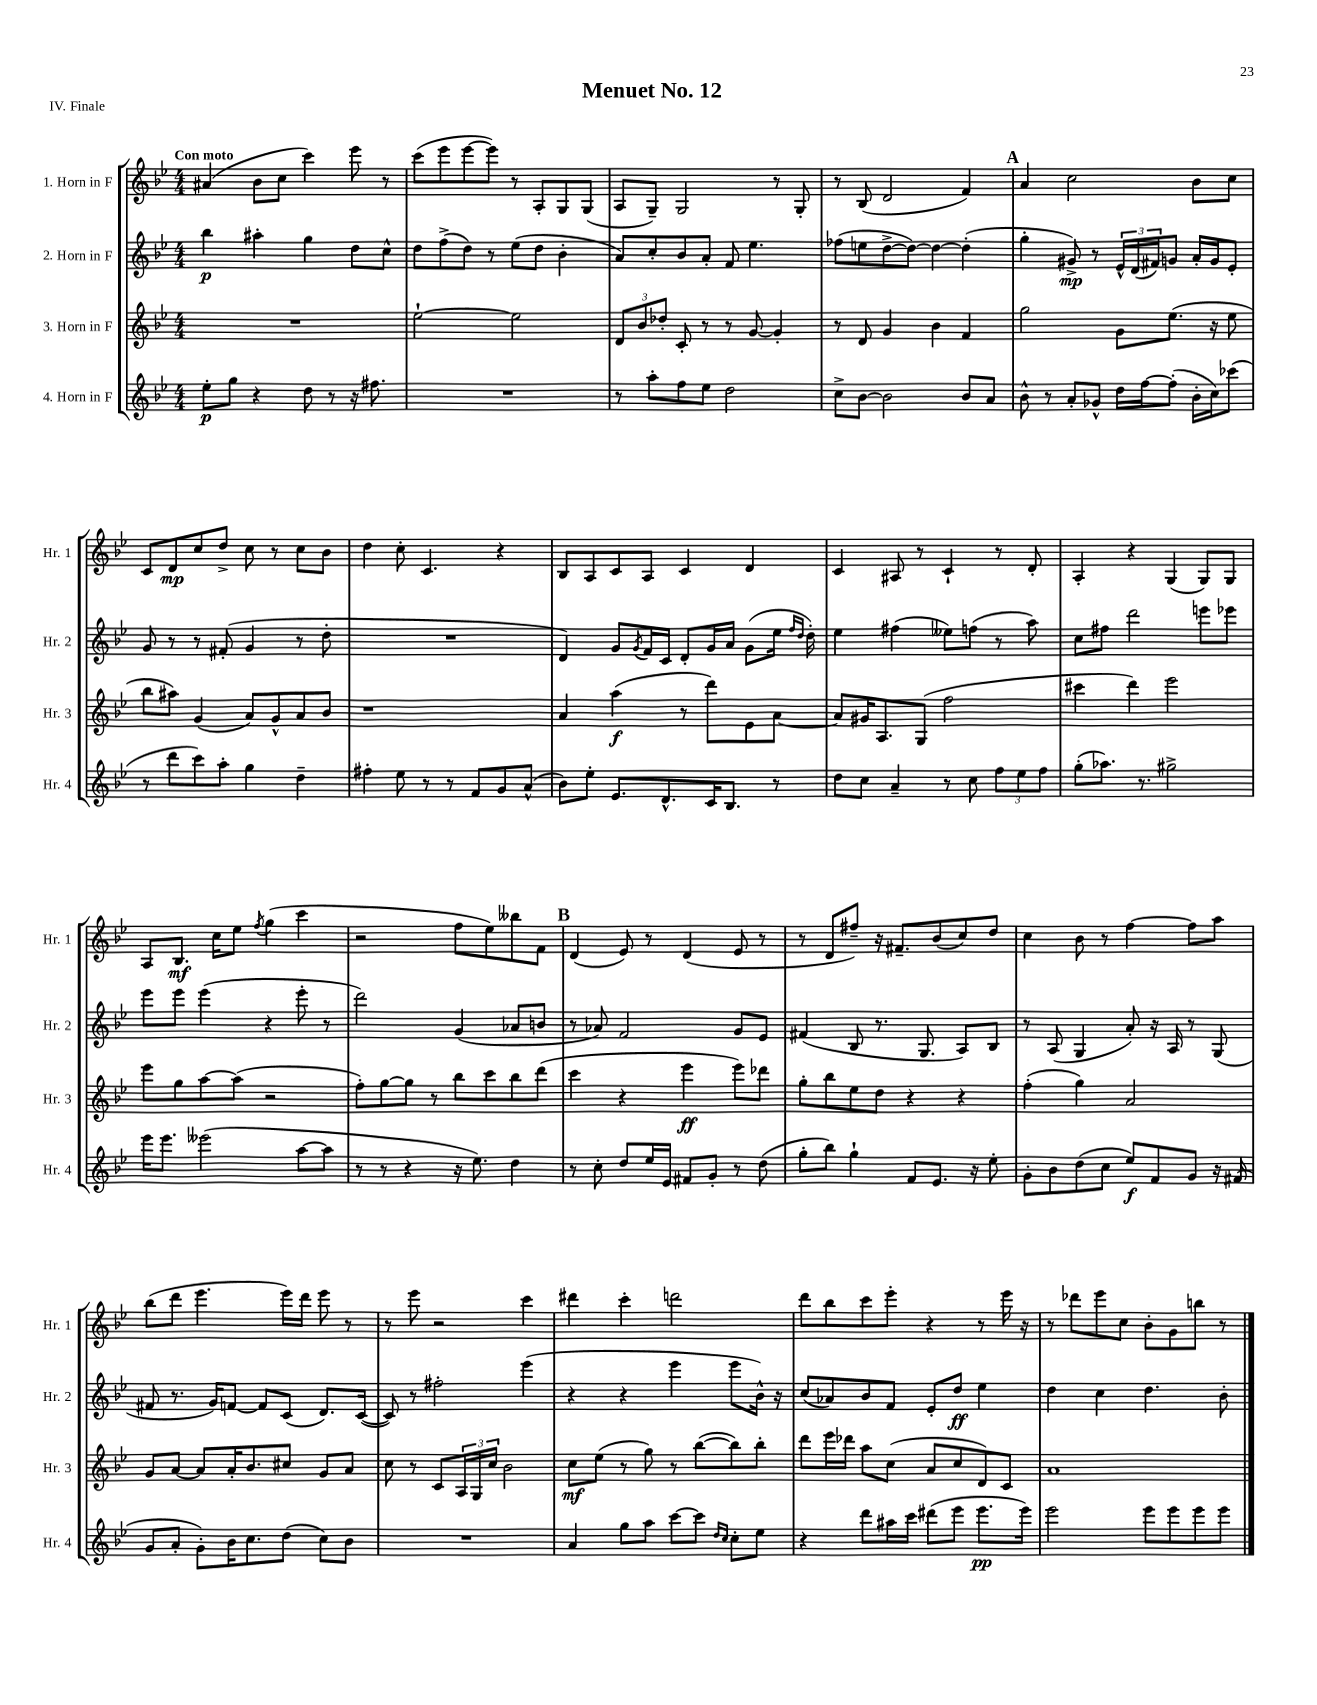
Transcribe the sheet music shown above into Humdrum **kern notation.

**kern	**kern	**kern	**kern
*staff4	*staff3	*staff2	*staff1
*clefG2	*clefG2	*clefG2	*clefG2
*k[b-e-]	*k[b-e-]	*k[b-e-]	*k[b-e-]
*M4/4	*M4/4	*M4/4	*M4/4
8ee-'	1r	4bb-	(4a#
8gg	.	.	.
4r	.	4aa#'	8b-
.	.	.	8cc
8dd	.	4gg	4ccc)
8r	.	.	.
16r	.	8dd	8eee-
8.ff#	.	.	.
.	.	8cc^^	8r
=	=	=	=
1r	[2ee-`	8dd	(8ccc
.	.	(8ff^	8eee-
.	.	8dd)	[8eee-
.	.	8r	8eee-])
.	2ee-]	(8ee-	8r
.	.	8dd	8A'
.	.	4b-'	8G
.	.	.	(8G
=	=	=	=
8r	12d	8a)	8A
.	12b-	.	.
8aa'	.	8cc'	8G~)
.	12dd-'	.	.
8ff	8c'	8b-	2G
8ee-	8r	8a'	.
2dd	8r	8f	.
.	[8g	4.ee-	.
.	4g']	.	8r
.	.	.	8G'
=	=	=	=
8cc^	8r	(8ff-	8r
[8b-	8d	8ee	(8B-
2b-]	4g	[8dd^	2d
.	.	8dd_)	.
.	4b-	4dd_	.
8b-	4f	(4dd']	4f)
8a	.	.	.
=	=	=	=
8b-^^	2gg	4gg'	4a
8r	.	.	.
8a'	.	8g#^)	2cc
8g-^^	.	8r	.
16dd	8g	24e-^^	.
.	.	(24d	.
[16ff	.	.	.
.	.	24f#)	.
(8ff']	(8.ee-	8g	.
16b-'	.	16a'	8b-
16cc)	16r	16g	.
(8ccc-	8ee-	8e-'	8cc
=	=	=	=
8r	8bb-	8g	8c
8ddd	8aa#)	8r	8d
8ccc)	(4g	8r	8cc
8aa'	.	(8f#'	8dd^
4gg	8a)	4g	8cc
.	8g^^	.	8r
4dd~	8a	8r	8cc
.	8b-	8dd'	8b-
=	=	=	=
4ff#'	1r	1r	4dd
8ee-	.	.	8cc'
8r	.	.	4.c
8r	.	.	.
8f	.	.	.
8g	.	.	4r
(8a^^	.	.	.
=	=	=	=
8b-)	4a	4d)	8B-
8ee-'	.	.	8A
8.e-	(4aa	8g	8c
.	.	8qg	.
.	.	16f	8A
8.d^^	.	16c	.
.	8r	8d'	4c
16c	8ddd)	16g	.
8.B-	.	16a	.
.	8e-	(8g	4d
8r	[8a	16ee-	.
.	.	16qqff	.
.	.	16qqdd	.
.	.	16dd')	.
=	=	=	=
8dd	8a]	4ee-	4c
8cc	16g#	.	.
.	8.A	.	.
4a~	.	(4ff#	8A#
.	(8G	.	8r
8r	2ff	8ee--)	4c`
8cc	.	(8ff	.
12ff	.	8r	8r
12ee-	.	.	.
.	.	8aa)	8d'
12ff	.	.	.
=	=	=	=
(8gg'	4ccc#	8cc	4A'
8.aa-)	.	8ff#	.
.	4ddd)	2ddd	4r
8.r	.	.	.
2gg#^	2eee-	.	(4G
.	.	8eee	8G)
.	.	8eee-	8G
=	=	=	=
16eee-	8eee-	8eee-	8A
8.eee-	.	.	.
.	8gg	8eee-	8.B-
(2eee--	[8aa	(4eee-	.
.	.	.	16cc
.	(8aa]	.	8ee-
.	.	.	8qff
.	2r	4r	(4gg
[8aa	.	8eee-'	4ccc
8aa]	.	8r	.
=	=	=	=
8r	8ff')	2ddd)	2r
8r	[8gg	.	.
4r	8gg]	.	.
.	8r	.	.
16r	8bb-	(4g	8ff
8.ee-)	.	.	.
.	8ccc	.	8ee-)
4dd	8bb-	8a-	8bb--
.	(8ddd	8b	8f
=	=	=	=
8r	4ccc	8r	(4d
8cc'	.	8a-)	.
8dd	4r	2f	8e-)
16ee-	.	.	8r
16e-	.	.	.
8f#	4eee-	.	(4d
8g'	.	.	.
8r	8eee-)	8g	8e-
(8dd	8ddd-	8e-	8r
=	=	=	=
8gg'	8gg'	(4f#	8r
8bb-)	8bb-	.	8d
4gg`	8ee-	8B-	8ff#~)
.	8dd	8.r	16r
.	.	.	8.f#~
8f	4r	.	.
.	.	8.G	.
8.e-	.	.	(8b-
.	4r	8A)	8cc)
16r	.	.	.
8ee-'	.	8B-	8dd
=	=	=	=
8g'	(4ff'	8r	4cc
8b-	.	(8A	.
(8dd	4gg)	4G	8b-
8cc	.	.	8r
8ee-)	2a	8a')	[4ff
8f	.	16r	.
.	.	16A	.
8g	.	8r	8ff]
16r	.	(8G	8aa
(16f#	.	.	.
=	=	=	=
8g	8g	8f#	(8bb-
8a'	[8a	8.r	8ddd
8g')	8a]	.	4.eee-
.	.	16g)	.
16b-	16a'	[8f	.
8.cc	8.b-	.	.
.	.	8f]	.
(8dd	8cc#	(8c	16eee-)
.	.	.	16ddd
8cc)	8g	8.d)	8eee-
8b-	8a	.	8r
.	.	([16c	.
=	=	=	=
1r	8cc	8c])	8r
.	8r	8r	8eee-
.	8c	2ff#'	2r
.	24A	.	.
.	24G	.	.
.	24cc	.	.
.	2b-	.	.
.	.	(4eee-	4ccc
=	=	=	=
4a	8cc	4r	4ddd#
.	(8ee-	.	.
8gg	8r	4r	4ccc'
8aa	8gg)	.	.
[8ccc	8r	4eee-	2ddd
8ccc]	([8bb-	.	.
16qqdd	.	.	.
16qqcc	.	.	.
8cc'	8bb-])	8eee-	.
8ee-	8bb-'	16b-^^)	.
.	.	16r	.
=	=	=	=
4r	8ddd	(8cc	8ddd
.	16eee-	8a-)	8bb-
.	16ddd-	.	.
8ddd	8aa	8b-	8ccc
16aa#	(8cc	8f	8eee-'
16ccc	.	.	.
(8ddd#	8a	8e-'	4r
8eee-	8cc	8dd	.
8.eee-	8d)	4ee-	8r
.	8c	.	16eee-
16eee-)	.	.	16r
=	=	=	=
2eee-	1a	4dd	8r
.	.	.	8ddd-
.	.	4cc	8eee-
.	.	.	8cc
8eee-	.	4.dd	8b-'
8eee-	.	.	8g
8eee-	.	.	8bb
8eee-	.	8b-'	8r
==	==	==	==
*-	*-	*-	*-
